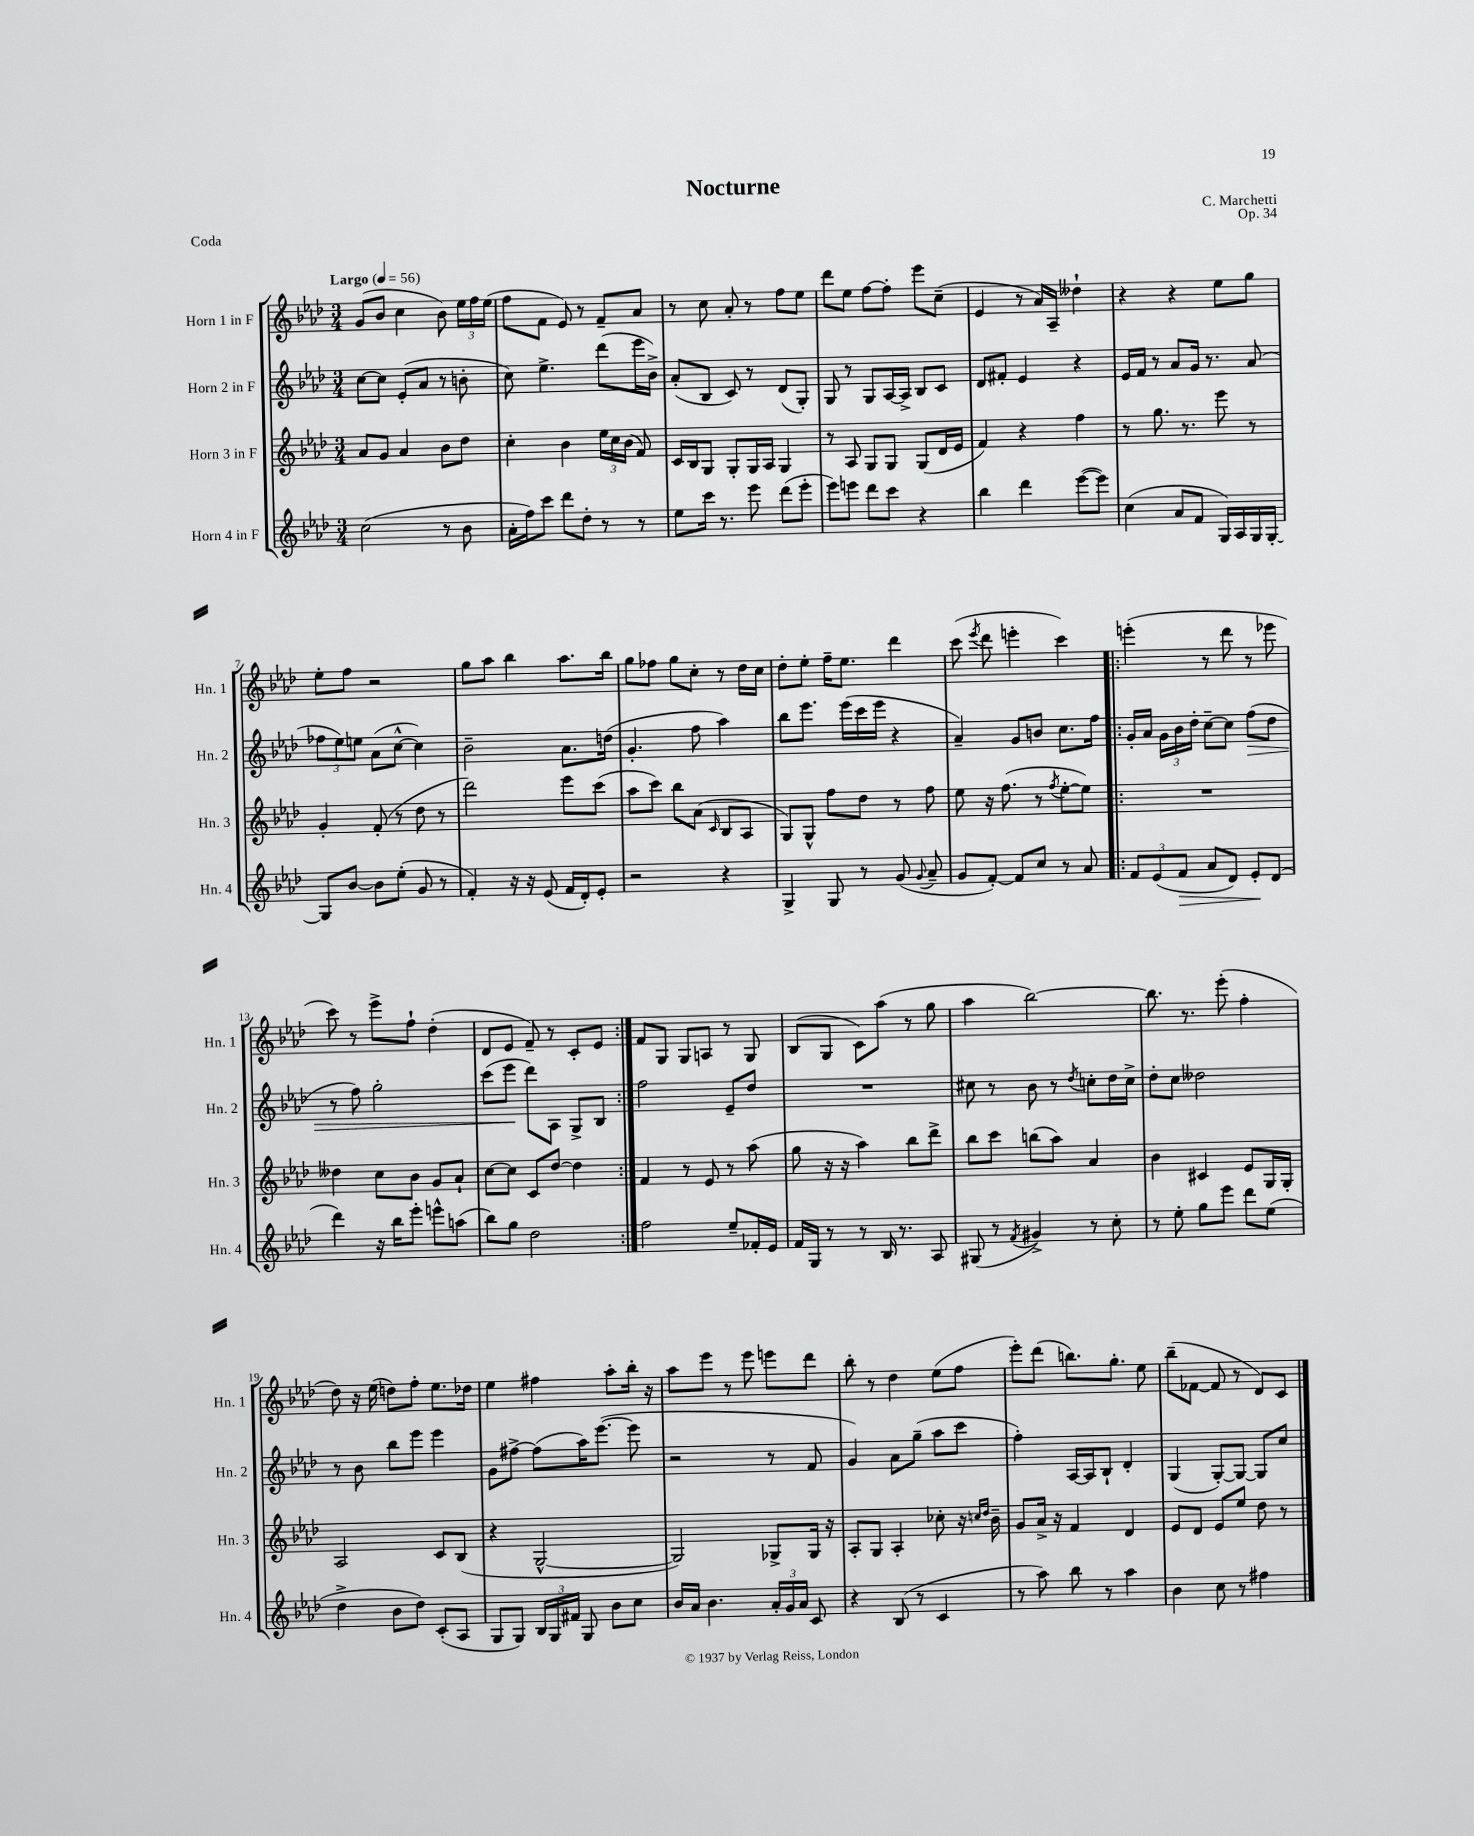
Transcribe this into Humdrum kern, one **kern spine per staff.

**kern	**kern	**kern	**kern
*staff4	*staff3	*staff2	*staff1
*clefG2	*clefG2	*clefG2	*clefG2
*k[b-e-a-d-]	*k[b-e-a-d-]	*k[b-e-a-d-]	*k[b-e-a-d-]
*M3/4	*M3/4	*M3/4	*M3/4
*MM56	*MM56	*MM56	*MM56
(2cc\	8a-/L	[8cc\L	(8g/L
.	8g/J	8cc\]J	8b-/J
.	4a-/	(8e-'/L	4cc\
.	.	8a-/J	.
8r	8b-\L	8r	8b-\)
8b-\	8dd-\J	8b'\	24ee-\LL
.	.	.	24ff\
.	.	.	(24ee-\JJ
=	=	=	=
16a-'\LL	4cc'\	8cc\)	8ff\L
16ff\J)	.	.	.
8ccc\J	.	4.ee-^\	8f\J
8ddd-\L	4b-\	.	8e-/)
8dd-'\J	.	.	8r
8r	24ee-\LL	(8ddd-\L	8f~/L
.	24cc\	.	.
.	(24b-\JJ	.	.
8r	8f/)	16eee-\L	8a-/J
.	.	16b-^\JJ)	.
=	=	=	=
8ee-\L	16c/LL	(8a-'/L	8r
.	16B-/J	.	.
16ccc\Jk	8G/J	8B-/J	8cc\
8.r	.	.	.
.	8G'/L	8c/)	8a-'/
8eee-\	16G/L	8r	8r
.	16A-/JJ	.	.
(8ddd-\L	4G/	(8d-/L	8ff\L
8eee-'\J	.	8G'/J)	8ee-\J
=	=	=	=
8eee-\L)	8r	8G/	8ddd-\L
8eee\J	8A-/	8r	8ee-\J
8ddd-\L	8G/L	8G/L	[8ff\L
8ccc\J	8G/J	[16A-/L	8ff'\]J
.	.	16A-^/]JJ	.
4r	(8G/L	8B-/L	8eee-\L
.	16d-/L	8c/J	(8cc~\J
.	16e-/JJ	.	.
=	=	=	=
4bb-\	4f/)	8d-/L	4e-/
.	.	8f#'/J	.
4ddd-\	4r	4e-/	8r
.	.	.	16a-/LL)
.	.	.	16A-~/JJ
([8eee-\L	4ff\	4r	4dd--`\
8eee-\]J)	.	.	.
=	=	=	=
(4cc\	8r	16e-/LL	4r
.	.	16f/JJ	.
.	8.gg\	8r	.
8a-/L	.	8a-/L	4r
.	8.r	.	.
8f/J	.	16g/Jk	.
.	.	8.r	.
16G/LL)	8eee-\	.	8ee-\L
16A-/	.	.	.
16G/	8r	(8a-/	8gg\J
[16G'/JJ	.	.	.
=	=	=	=
8G/]L	4g'/	12ff-\L	8ee-'\L
.	.	12ee-\)	.
[8b-/J	.	.	8ff\J
.	.	12ee\J	.
8b-\]L	(8f'/	(8a-\L	2r
(8ee-'\J	8r	[8cc^^\J	.
8g/	8dd-\	4cc\])	.
8r	8r	.	.
=	=	=	=
4f'/)	2ddd-\)	2b-~\	8gg\L
.	.	.	8aa-\J
16r	.	.	4bb-\
16r	.	.	.
(8e-/	.	.	.
16f/LL	8eee-\L	8.a-\L	8.aa-\L
16d-'/J)	.	.	.
8e-'/J	(8ccc\J	.	.
.	.	(16dd\Jk	16bb-\Jk
=	=	=	=
2r	8aa-\L	4.g'/	8gg\L
.	8ccc\J)	.	8ff-\J
.	8bb-\L	.	8gg\L
.	(8a-\J	8ff\	8cc'\J
.	16qqc/	.	.
4r	8B-/L	4aa-\)	8r
.	8A-/J	.	16dd-\LL
.	.	.	16cc\JJ
=	=	=	=
4G^/	8G/L)	8bb-\L	8dd-'\L
.	8G^^/J	8.eee-\J	8ee-'\J
8G/	8ff\L	.	16ff~\LK
.	.	(16eee-\LL	8.ee-\J
8r	8dd-\J	16ccc\	.
.	.	16eee-\JJ	.
(8g/	8r	4r	4ddd-\
8qqg/	.	.	.
8a-~/	8ff\	.	.
=	=	=	=
8g/L	8ee-\	4a-~/)	(8ccc\
.	.	.	8qeee-/
[8f'/J)	16r	.	8ddd-\
.	(8.ff\	.	.
8f/]L	.	8g/L	4eee'\
8cc/J	8r	8b/J	.
.	8qff/	.	.
8r	[8ee-'\L	8.cc\L	4ccc\)
8a-/	8ee-\]J)	.	.
.	.	16ff\Jk	.
=!|:	=!|:	=!|:	=!|:
12f/L	2.r	16g'/LL	(4eee'\
.	.	16a-/JJ	.
(12e-/	.	.	.
.	.	24g\LL	.
12f/J	.	24b-\	.
.	.	24dd-'\JJ	.
8a-/L	.	[8cc~\L	8r
8d-/J)	.	8cc\]J	8ddd-\
8e-'/L	.	(8ff\L	8r
(8d-/J	.	8dd-\J	8eee-\
=	=	=	=
4ddd-\)	4dd--\	8r	8ccc\)
.	.	8ff\)	8r
16r	8cc\L	2gg'\	8eee-^\L
16bb-\LK	.	.	.
8eee-'\J	8b-\J	.	8ff`\J
8eee^^\L	8g/L	.	(4dd-'\
(8aa\J	8a-`/J	.	.
=	=	=	=
8bb-\L)	[8cc\L	(8ccc\L	8d-/L
8gg\J	8cc\]J	8eee-\J	8e-/J
2dd-\	8c/L	8ddd-\L)	8f~/)
.	[8dd-/J	8A-\J	8r
.	4dd-\]	8G^/L	8c'/L
.	.	8B-/J	8e-/J
=:|!	=:|!	=:|!	=:|!
2ff\	4f/	2ff\	8f/L
.	.	.	8G/J
.	8r	.	8G/L
.	8e-/	.	8A/J
8ee-~/L	8r	8e-~/L	8r
16f-'/L	(8aa-\	8dd-/J	8G/
16e-/JJ	.	.	.
=	=	=	=
16f/LL	8gg\	2.r	(8B-/L
16G/JJ	.	.	.
8r	16r	.	8G/J
.	16r	.	.
8r	4aa-\)	.	8c\L)
16B-/	.	.	(8aa-\J
8.r	.	.	.
.	8bb-\L	.	8r
8A-/	8ddd-^\J	.	8gg\
=	=	=	=
(8G#/	8bb-\L	8cc#\	4aa-\
8r	8ccc\J	8r	.
8qf/	.	.	.
4g#^/)	(8bb\L	8b-\	[2bb-\)
.	8aa-\J)	8r	.
.	.	8qdd-/	.
8r	4a-/	8cc'\L	.
8cc'\	.	16dd-\L	.
.	.	16cc^\JJ	.
=	=	=	=
8r	4b-\	8dd-'\L	8.bb-\]
8ee-'\	.	8cc\J	.
.	.	.	8.r
8gg\L	4c#/	2dd--\	.
8eee-\J	.	.	(8eee-'\
8ddd-\L	8e-/L	.	4ff'\
(8ee-\J	16G/L	.	.
.	16G'/JJ	.	.
=	=	=	=
4dd-^\	2A-/	8r	8dd-\)
.	.	8b-\	16r
.	.	.	(16ee-\
8b-\L	.	8bb-\L	8dd\L)
8dd-\J)	.	8eee-\J	8ff'\J
(8c'/L	8c/L	4eee-\	8.ee-\L
8A-/J	(8B-/J	.	.
.	.	.	16dd-\Jk
=	=	=	=
8G/L	4r	8g\L	4ee-\
8G/J)	.	[8ff#^\J	.
24B-/LL	[2G^^/	(8ff#\]L	4ff#\
24G/	.	.	.
24f#/JJ	.	.	.
8G/	.	16aa-\K)	.
.	.	([8.eee-\J	.
8b-\L	.	.	8aa-'\L
8cc\J	.	8eee-\]	16bb-'\Jk
.	.	.	16r
=	=	=	=
16b-/LL	2G/])	2r	8aa-\L
16a-/JJ	.	.	.
4.b-\	.	.	8eee-\J
.	.	.	8r
.	.	.	8eee-\
24a-'/LL	8G-^/L	8r	8eee\L
24g/	.	.	.
24a-/JJ	.	.	.
8c/	16G-/Jk	8f/	8ddd-\J
.	16r	.	.
=	=	=	=
4r	8A-'/L	4g/)	8bb-'\
.	8G/J	.	8r
(8B-/	4A-'/	8a-\L	4dd-\
8r	.	(8gg~\J	.
4c/	8cc-'\	8aa-\L	(8ee-\L
.	16r	8ccc\J	8ff\J
.	16qqcc/LL	.	.
.	16qqdd-/JJ	.	.
.	16b-~\	.	.
=	=	=	=
8r	8g/L	4ff'\)	8eee-'\L)
8aa-\)	16a-^/Jk	.	(8ddd-\J
.	16r	.	.
8bb-\	4f/	[16A-/LL	8.bb\L)
.	.	16A-/]J	.
8r	.	8B-`/J	.
.	.	.	8.gg'\J
4aa-\	4d-/	4d-'/	.
.	.	.	8ee-\
=	=	=	=
4b-\	8e-/L	(4G/	(8bb-~\L
.	8d-/J	.	[8f-\J
8cc\	8e-/L	[8G'/L)	8f-/]
8r	8ee-/J	8G/_J	8r
4ff#\	8dd-\	8G/]L	8d-/L)
.	8r	8cc/J	8c/J
==	==	==	==
*-	*-	*-	*-
